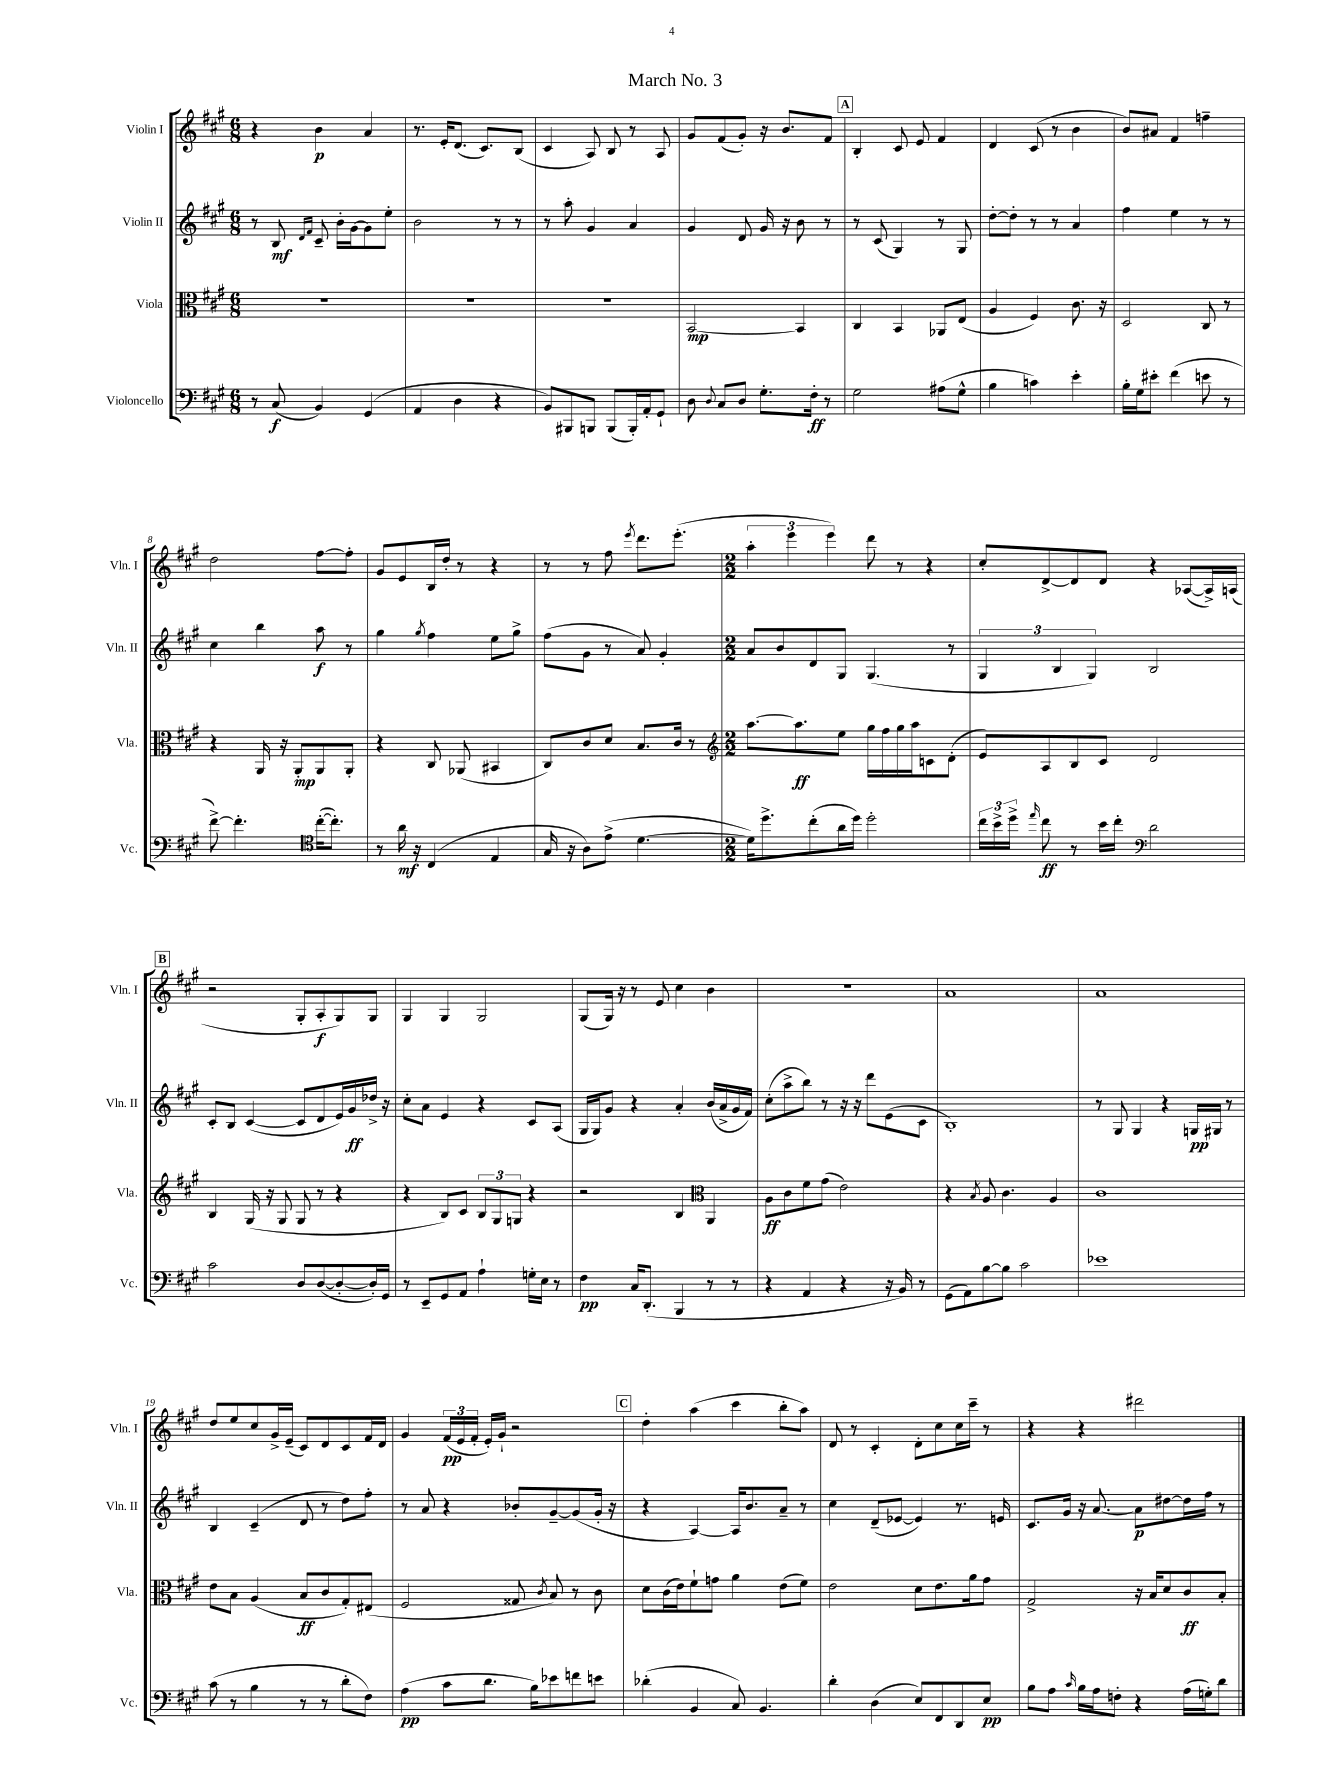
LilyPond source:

\header { title = "March No. 3" }
<<
\new StaffGroup <<
\new Staff = "s0" \with { instrumentName = "Violin I" shortInstrumentName = "Vln. I" } {
    \clef treble \key a \major \numericTimeSignature \time 6/8
    \autoBeamOff r4 b'4\p a'4 |
    r8. e'16[-. d'8.]( cis'8.[) b8]( |
    cis'4 a8) b8 r8 a8 |
    gis'8[ fis'8( gis'8]-.) r16 b'8.[ fis'8] |
    \mark \markup { \box "A" } b4-. cis'8 e'8 fis'4 |
    d'4 cis'8( r8 b'4 |
    b'8[) ais'8] fis'4 f''4-- |
    d''2 fis''8[~ fis''8]-. |
    gis'8[ e'8 b16 d''16]-. r8 r4 |
    r8 r8 fis''8 \acciaccatura { e'''8 } d'''8.[ e'''8.]-.( |
    \numericTimeSignature \time 2/2 \tuplet 3/2 { a''4-. e'''4 e'''4) } d'''8 r8 r4 |
    cis''8[-. d'8~-> d'8 d'8] r4 aes8[~( aes16->) a16]( |
    \mark \markup { \box "B" } r2 gis8[-. a8-.\f gis8) gis8] |
    gis4 gis4 gis2 |
    gis8[( gis16]) r16 r8 e'8 cis''4 b'4 |
    R1 |
    a'1 |
    a'1 |
    d''8[ e''8 cis''8 gis'16-> e'16]--( cis'8[) d'8 cis'8 fis'16 d'16] |
    gis'4 \tuplet 3/2 { fis'16[\pp( e'16 fis'16]-. } e'16[-.) gis'16]-! r2 |
    \mark \markup { \box "C" } d''4-. a''4( cis'''4 b''8[-. a''8]) |
    d'8 r8 cis'4-. d'8[-. cis''8 cis''16 cis'''16]-- r8 |
    r4 r4 dis'''2 \bar "|." |
}
\new Staff = "s1" \with { instrumentName = "Violin II" shortInstrumentName = "Vln. II" } {
    \clef treble \key a \major \numericTimeSignature \time 6/8
    \autoBeamOff r8 b8\mf \grace { d'16[ fis'16] } cis'8-- b'16[-. gis'16~ gis'8 e''8]-. |
    b'2 r8 r8 |
    r8 a''8-. gis'4 a'4 |
    gis'4 d'8 gis'16 r16 b'8 r8 |
    \mark \markup { \box "A" } r8 cis'8( gis4) r8 gis8 |
    d''8[~-. d''8]-. r8 r8 a'4 |
    fis''4 e''4 r8 r8 |
    cis''4 b''4 a''8\f r8 |
    gis''4 \acciaccatura { gis''8 } fis''4 e''8[ gis''8]-> |
    fis''8[( gis'8] r8 a'8) gis'4-. |
    \numericTimeSignature \time 2/2 a'8[ b'8 d'8 gis8] gis4.( r8 |
    \tuplet 3/2 { gis4 b4 gis4) } b2 |
    \mark \markup { \box "B" } cis'8[-. b8] cis'4~( cis'8[ d'8 e'16) gis'16\ff des''16]-> r16 |
    cis''8[-. a'8] e'4 r4 cis'8[ a8]( |
    gis16[ gis16) gis'8] r4 a'4-. b'16[( a'16-> gis'16 fis'16]) |
    cis''8[-.( a''8-> b''8]) r8 r16 r16 d'''8[ e'8( cis'8] |
    b1-.) |
    r8 gis8 gis4 r4 g16[\pp gis16] r8 |
    b4 cis'4--( d'8 r8 d''8[) fis''8]-. |
    r8 a'8 r4 bes'8[-. gis'8~-- gis'8( gis'16]-. r16 |
    \mark \markup { \box "C" } r4 a4~) a16[ b'8. a'8]-- r8 |
    cis''4 d'8[--( ees'8]~ ees'4) r8. e'16 |
    cis'8.[ gis'16] r16 a'8.~ a'8[\p dis''8~ dis''16 fis''16] r8 \bar "|." |
}
\new Staff = "s2" \with { instrumentName = "Viola" shortInstrumentName = "Vla." } {
    \clef alto \key a \major \numericTimeSignature \time 6/8
    \autoBeamOff R2. |
    R2. |
    R2. |
    b,2~\mp b,4 |
    \mark \markup { \box "A" } cis4 b,4 aes,8[ e8]( |
    a4 fis4) cis'8. r16 |
    d2 cis8 r8 |
    r4 a,16 r16 a,8[-.\mp a,8 a,8]-. |
    r4 cis8 aes,8( bis,4 |
    cis8[) cis'8 d'8] b8.[ cis'16] r8 |
    \numericTimeSignature \time 2/2 \clef treble a''8.[~ a''8.\ff e''8] gis''16[ fis''16 gis''16 a''16 c'8 d'8]-.( |
    e'8[) a8 b8 cis'8] d'2 |
    \mark \markup { \box "B" } b4 gis16( r16 gis8 gis8 r8 r4 |
    r4 b8[) cis'8] \tuplet 3/2 { b8[ gis8 g8] } r4 |
    r2 b4 \clef alto a,4 |
    a8[\ff cis'8 fis'8 gis'8]( e'2) |
    r4 \acciaccatura { b8 } a8 cis'4. a4 |
    cis'1 |
    e'8[ b8] a4( b8[\ff cis'8 gis8-.) eis8]( |
    fis2 gisis8 \acciaccatura { cis'8 } b8) r8 cis'8 |
    \mark \markup { \box "C" } d'8[ cis'16( e'16) fis'8-! g'8] a'4 e'8[( fis'8]) |
    e'2 d'8[ e'8. a'16 gis'8] |
    gis2-> r16 b16[ d'8 cis'8\ff b8]-. \bar "|." |
}
\new Staff = "s3" \with { instrumentName = "Violoncello" shortInstrumentName = "Vc." } {
    \clef bass \key a \major \numericTimeSignature \time 6/8
    \autoBeamOff r8 cis8\f( b,4) gis,4( |
    a,4 d4 r4 |
    b,8[) bis,,8 b,,8] b,,8[( b,,16-.) a,16-. gis,8]-! |
    d8 \appoggiatura { d8 } cis8[ d8] gis8.[-. fis16]-.\ff r8 |
    \mark \markup { \box "A" } gis2 ais8[( gis8]-^ |
    b4 c'4) e'4-. |
    b16[-. gis16 eis'8]-. fis'4( e'8 r8 |
    fis'8~->) fis'4.-. \clef tenor cis''16[~-.( cis''8.]-.) |
    r8 a'16\mf r16 cis4( e4 |
    gis16 r16 a8[) e'8]->( d'4.~ |
    \numericTimeSignature \time 2/2 d'16[) d''8.-> cis''8-.( a'16 d''16]) d''2-. |
    \tuplet 3/2 { cis''16[ b'16-> d''16]-> } \grace { e''16 } cis''8\ff r8 b'16[ cis''16]-. \clef bass d'2 |
    \mark \markup { \box "B" } cis'2 d8[ d8~( d8~-. d16-.) gis,16] |
    r8 e,8[-- gis,8 a,8] a4-! g16[-. e16] r8 |
    fis4\pp cis16[ d,8.]-.( b,,4 r8 r8 |
    r4 a,4 r4 r16 b,16) r8 |
    gis,8[( a,8) b8~ b8] cis'2 |
    ees'1 |
    cis'8( r8 b4 r8 r8 d'8[-. fis8]) |
    a4\pp( cis'8[ d'8.] b16[) ees'8 f'8 e'8] |
    \mark \markup { \box "C" } des'4-.( b,4 cis8) b,4. |
    d'4-. d4( e8[) fis,8 d,8 e8]\pp |
    b8[ a8] \grace { cis'16 } b16[ a16 f8]-. r4 a16[( g16-.) d'8] \bar "|." |
}
>>
>>
